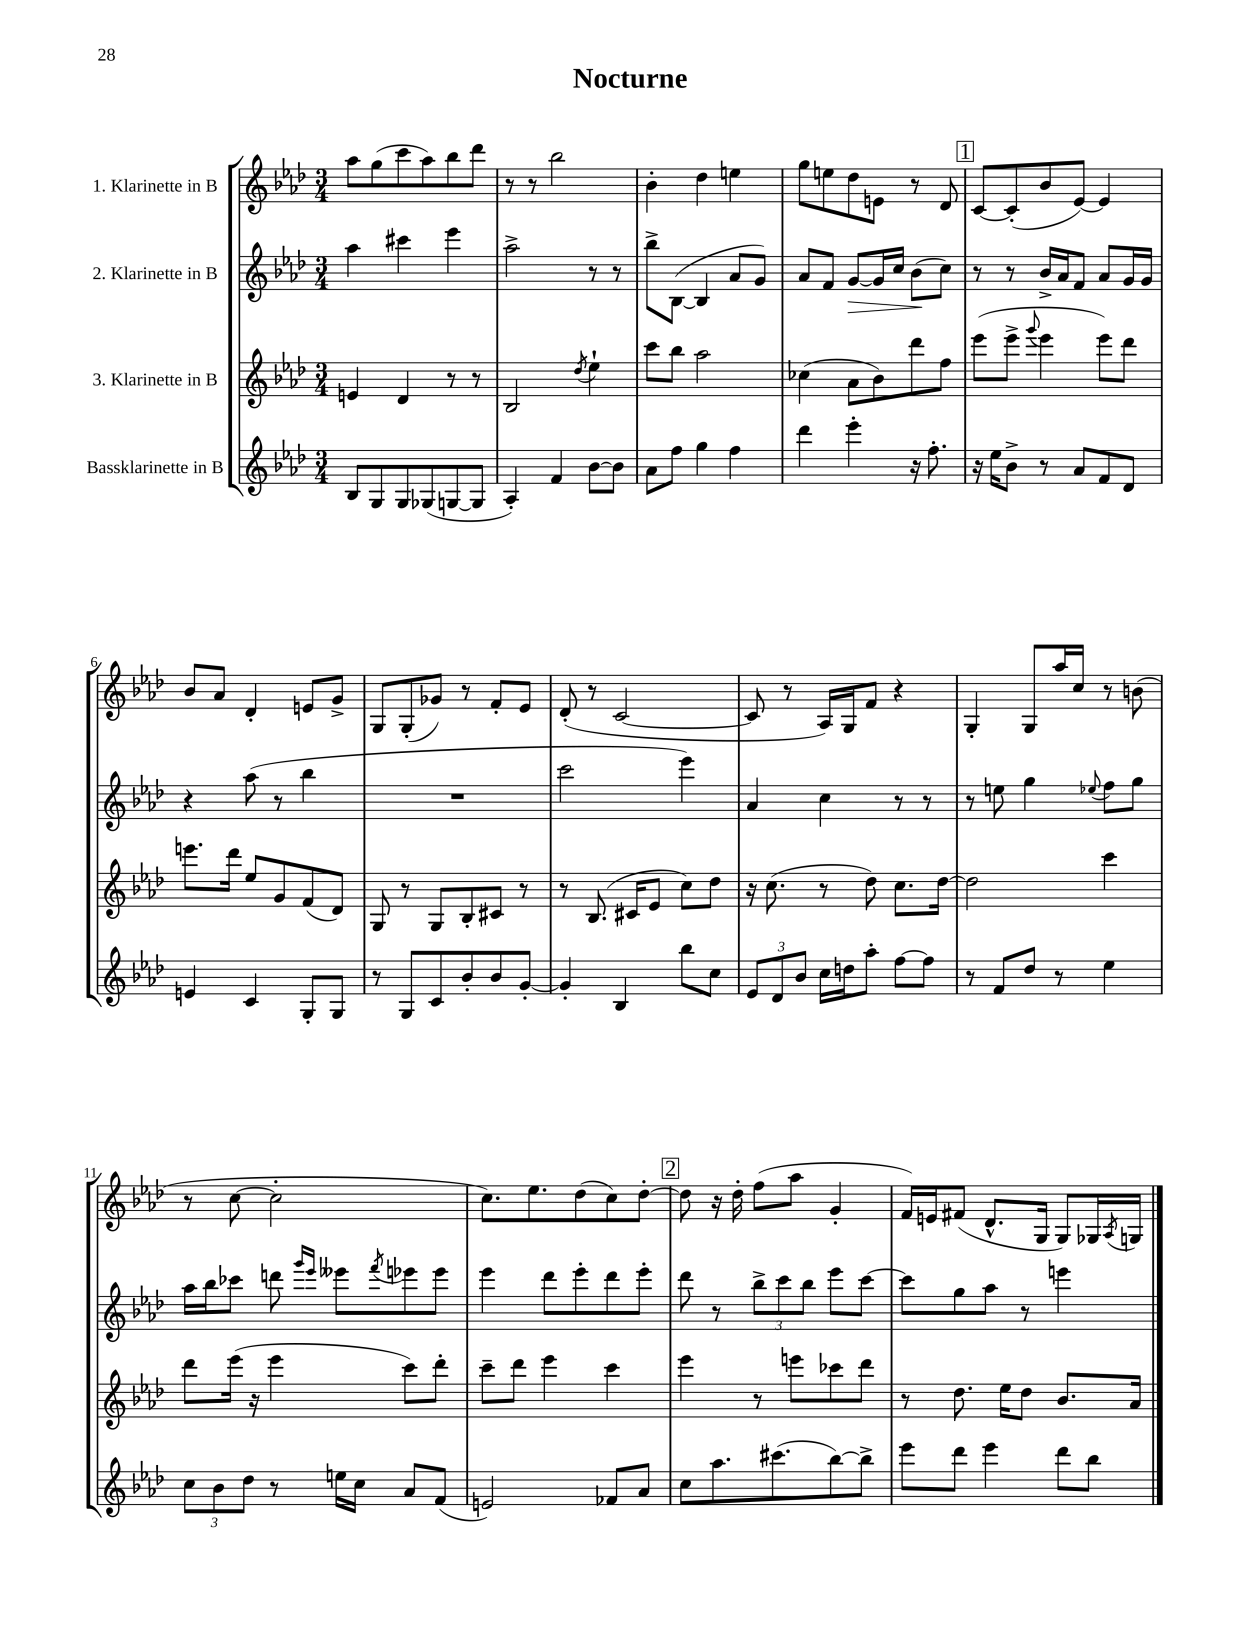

**kern	**kern	**kern	**kern
*staff4	*staff3	*staff2	*staff1
*clefG2	*clefG2	*clefG2	*clefG2
*k[b-e-a-d-]	*k[b-e-a-d-]	*k[b-e-a-d-]	*k[b-e-a-d-]
*M3/4	*M3/4	*M3/4	*M3/4
8B-	4e	4aa-	8aa-
8G	.	.	(8gg
8G	4d-	4ccc#	8ccc
(8G-	.	.	8aa-)
[8G	8r	4eee-	8bb-
8G]	8r	.	8ddd-
=	=	=	=
4A-')	2B-	2aa-^	8r
.	.	.	8r
4f	.	.	2bb-
.	8qdd-	.	.
[8b-	4ee-`	8r	.
8b-]	.	8r	.
=	=	=	=
8a-	8ccc	8bb-^	4b-'
8ff	8bb-	([8B-	.
4gg	2aa-	4B-]	4dd-
4ff	.	8a-	4ee
.	.	8g)	.
=	=	=	=
4ddd-	(4cc-	8a-	8gg
.	.	8f	8ee
4eee-'	8a-	[8g	8dd-
.	8b-)	16g]	8e
.	.	16cc	.
16r	8ddd-	(8b-	8r
8.ff'	.	.	.
.	8ff	8cc)	8d-
=	=	=	=
16r	(8eee-	8r	[8c
16ee-	.	.	.
8b-^	8eee-^	8r	(8c']
.	8qqggg	.	.
8r	4eee-	16b-^	8b-
.	.	16a-	.
8a-	.	8f	[8e-)
8f	8eee-)	8a-	4e-]
8d-	8ddd-	16g	.
.	.	16g	.
=	=	=	=
4e	8.eee	4r	8b-
.	.	.	8a-
.	16ddd-	.	.
4c	8ee-	(8aa-	4d-'
.	8g	8r	.
8G'	(8f	4bb-	8e
8G	8d-)	.	8g^
=	=	=	=
8r	8G	2.r	8G
8G	8r	.	(8G'
8c	8G	.	8g-)
8b-'	8B-'	.	8r
8b-	8c#	.	8f'
[8g'	8r	.	8e-
=	=	=	=
4g']	8r	2ccc	(8d-'
.	(8.B-	.	8r
4B-	.	.	[2c
.	16c#	.	.
.	8e-	.	.
8bb-	8cc)	4eee-)	.
8cc	8dd-	.	.
=	=	=	=
12e-	16r	4a-	8c]
.	(8.cc	.	.
12d-	.	.	.
.	.	.	8r
12b-	.	.	.
16cc	8r	4cc	16A-)
16dd	.	.	16G
8aa-'	8dd-)	.	8f
[8ff	8.cc	8r	4r
8ff]	.	8r	.
.	[16dd-	.	.
=	=	=	=
8r	2dd-]	8r	4G'
8f	.	8ee	.
8dd-	.	4gg	8G
8r	.	.	16aa-
.	.	.	16cc
.	.	8qqee-	.
4ee-	4ccc	8ff	8r
.	.	8gg	(8b
=	=	=	=
12cc	8ddd-	16aa-	8r
.	.	16bb-	.
12b-	.	.	.
.	(16eee-	8ccc-	[8cc
12dd-	.	.	.
.	16r	.	.
8r	4eee-	8ddd	2cc']
.	.	16qqggg	.
.	.	16qqeee-	.
16ee	.	8eee--	.
16cc	.	.	.
.	.	8qfff	.
8a-	8ccc)	8eee-	.
(8f	8ddd-'	8eee-	.
=	=	=	=
2e)	8ccc~	4eee-	8.cc)
.	8ddd-	.	.
.	.	.	8.ee-
.	4eee-	8ddd-	.
.	.	8eee-'	(8dd-
8f-	4ccc	8ddd-	8cc)
8a-	.	8eee-'	[8dd-'
=	=	=	=
8cc	4eee-	8ddd-	8dd-]
8.aa-	.	8r	16r
.	.	.	16dd-'
.	8r	12bb-^	(8ff
(8.ccc#	.	.	.
.	.	12ccc	.
.	8eee	.	8aa-
.	.	12bb-	.
[8bb-)	8ccc-	8eee-	4g'
8bb-^]	8ddd-	[8ccc	.
=	=	=	=
8eee-	8r	8ccc]	16f)
.	.	.	16e
8ddd-	8.dd-	8gg	(8f#
4eee-	.	8aa-	8.d-^^
.	16ee-	.	.
.	8dd-	8r	.
.	.	.	16G
8ddd-	8.b-	4eee	8G)
8bb-	.	.	16G-
.	.	.	8qA-
.	16a-	.	16G
==	==	==	==
*-	*-	*-	*-
